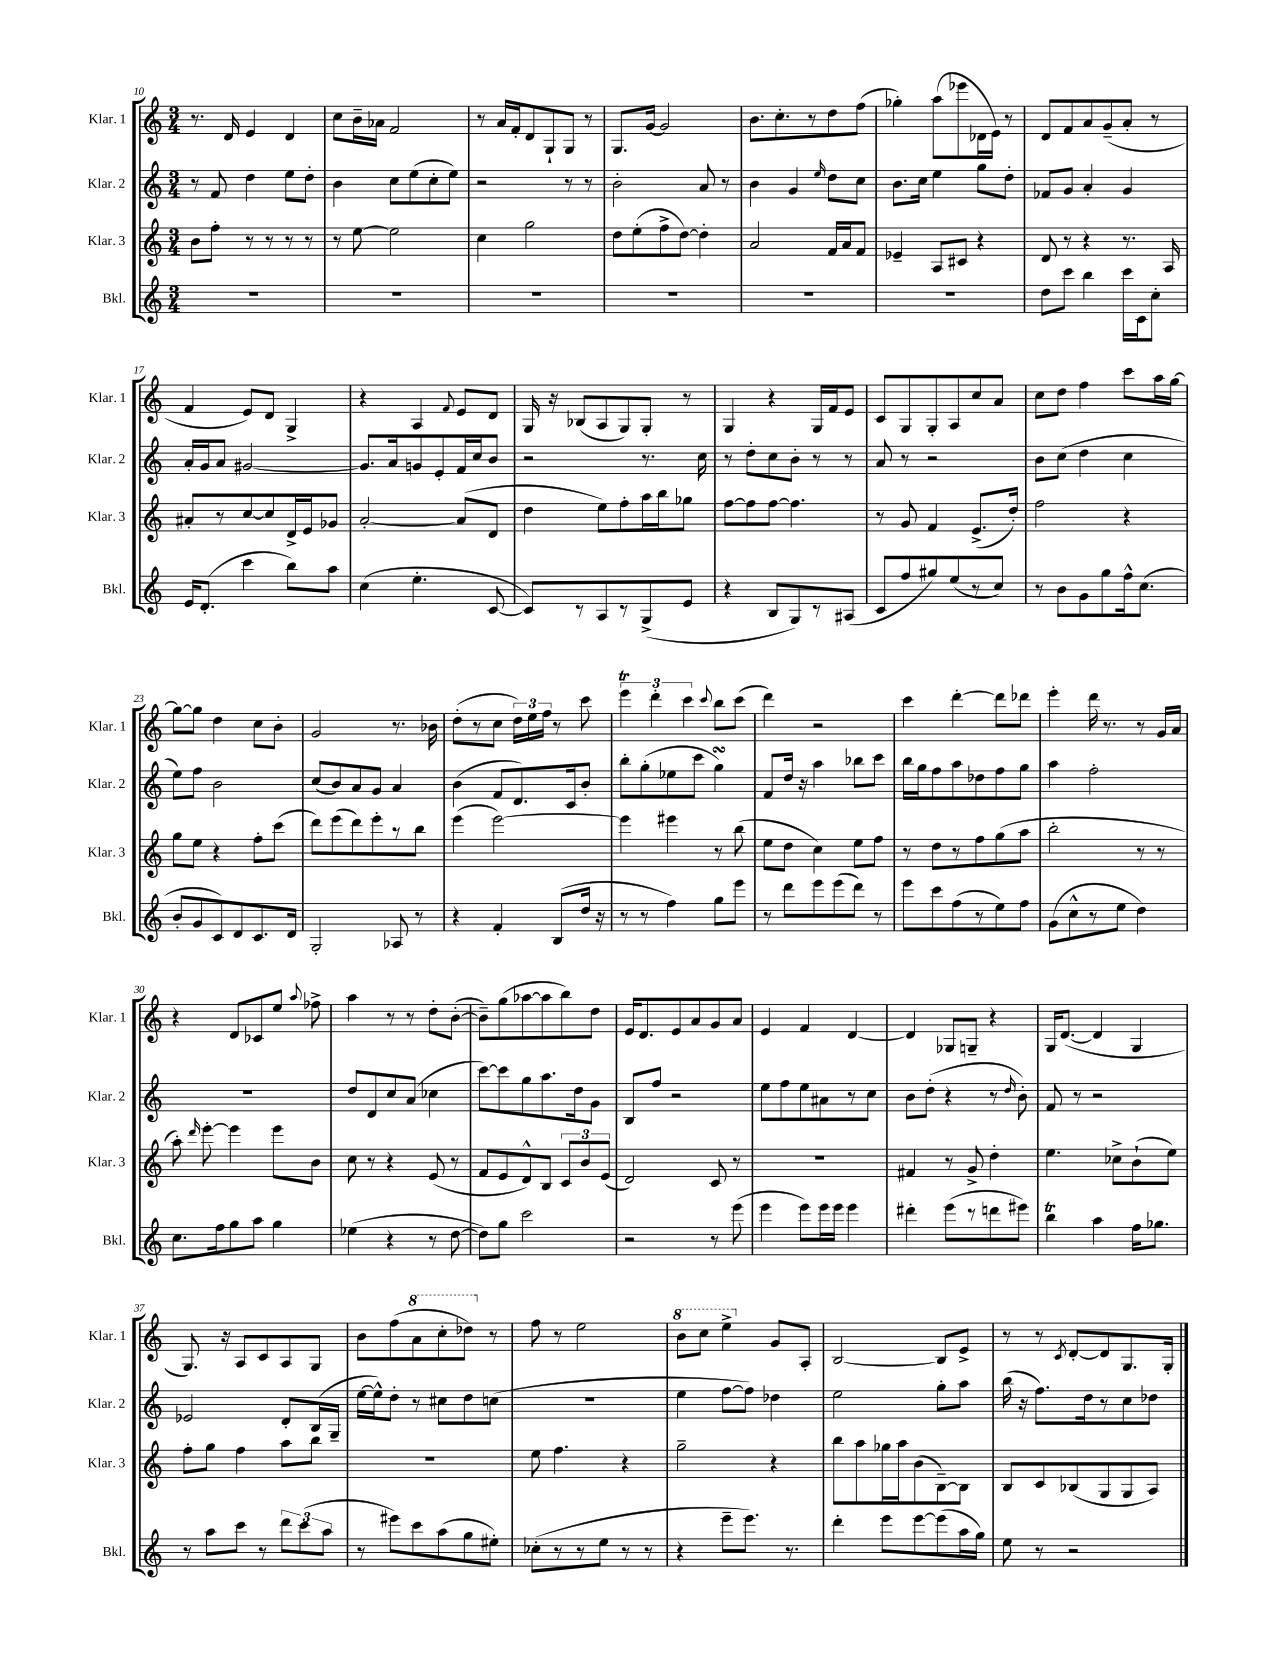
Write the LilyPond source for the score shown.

<<
\new StaffGroup <<
\new Staff = "s0" \with { instrumentName = "Klar. 1" shortInstrumentName = "Klar. 1" } {
    \clef treble \key c \major \numericTimeSignature \time 3/4
    \autoBeamOff r8. d'16 e'4 d'4 |
    c''8[ b'16-- aes'16] f'2 |
    r8 a'16[ f'16-. d'8 g8-! g8] r8 |
    g8.[ g'16]~ g'2 |
    b'8.[ c''8.-. r8 d''8 f''8]( |
    ges''4-.) a''8[( ees'''8 des'16 e'16]) r8 |
    d'8[ f'8 a'8 g'8--( a'8]-. r8 |
    f'4 e'8[) d'8] g4-> |
    r4 a4 \appoggiatura { f'8 } e'8[ d'8] |
    g16 r16 bes8[( a8 g8) g8]-. r8 |
    g4 r4 g16[ f'16 e'8] |
    c'8[ g8 g8-. a8 c''8 a'8] |
    c''8[ d''8] f''4 c'''8[ a''16 g''16]~ |
    g''8[~ g''8] d''4 c''8[ b'8]-. |
    g'2 r8. bes'16 |
    d''8[-.( r8 c''8] \tuplet 3/2 { d''16[) e''16 f''16] } r8 c'''8 |
    \tuplet 3/2 { e'''4\trill d'''4-. c'''4 } \appoggiatura { c'''8 } b''8[ c'''8]( |
    d'''4) r2 |
    c'''4 d'''4~-. d'''8[ des'''8] |
    e'''4-. d'''16 r8. r8 g'16[ a'16] |
    r4 d'8[ ces'8 e''8] \appoggiatura { a''8 } fes''8-> |
    a''4 r8 r8 d''8[-. b'8]~-.( |
    b'8[--) g''8( aes''8~ aes''8 b''8) d''8] |
    e'16[ d'8. e'8 a'8 g'8 a'8] |
    e'4 f'4 d'4~ |
    d'4 ges8[ g8]-- r4 |
    g16[ d'8.]~( d'4 g4 |
    g8.) r16 a8[ c'8 a8 g8] |
    b'8[ f''8( \ottava #1 a''8 c'''8-. des'''8]) \ottava #0 r8 |
    f''8 r8 e''2 |
    \ottava #1 b''8[ c'''8] e'''4-> \ottava #0 g'8[ a8]-. |
    b2~ b8[ e'8]-> |
    r8 r8 \acciaccatura { c'8 } d'8[~-. d'8 g8. g16]-. \bar "|." |
}
\new Staff = "s1" \with { instrumentName = "Klar. 2" shortInstrumentName = "Klar. 2" } {
    \clef treble \key c \major \numericTimeSignature \time 3/4
    \autoBeamOff r8 f'8 d''4 e''8[ d''8]-. |
    b'4 c''8[ e''8( c''8-. e''8]) |
    r2 r8 r8 |
    b'2-. a'8 r8 |
    b'4 g'4 \grace { e''16 } d''8[ c''8] |
    b'8.[ c''16] e''4 g''8[ d''8]-. |
    fes'8[ g'8] a'4-. g'4 |
    a'16[-. g'16 a'8] gis'2~ |
    gis'8.[ a'16 g'8 e'8-. f'16 c''16 b'8] |
    r2 r8. c''16 |
    r8 d''8[-. c''8 b'8]-. r8 r8 |
    a'8 r8 r2 |
    b'8[ c''8]( d''4 c''4 |
    e''8[) f''8] b'2 |
    c''8[( b'8) a'8 g'8] a'4 |
    b'4( f'8[ d'8.) c'16 b'8]-. |
    b''8[-. g''8-.( ees''8 c'''8] g''4\turn) |
    f'8[ d''16] r16 a''4 bes''8[ c'''8] |
    b''16[ g''16 f''8 a''8 des''8 f''8 g''8] |
    a''4 f''2-. |
    R2. |
    d''8[ d'8 c''8 a'8]( ces''4 |
    c'''8[~) c'''8 g''8 a''8. d''16 g'8] |
    b8[ f''8] r2 |
    e''8[ f''8 e''8 ais'8 r8 c''8] |
    b'8[ d''8]-.( r4 r8 \grace { d''16 } b'8-.) |
    f'8 r8 r2 |
    ees'2 d'8[-. b16( g16]-- |
    e''16[~ e''16-^) d''8]-. r8 cis''8[ d''8 c''8]( |
    R2. |
    e''4 f''8[~ f''8]) des''4 |
    e''2 g''8[-. a''8] |
    b''16( r16 f''8.[) d''16 r8 c''8 des''8] \bar "|." |
}
\new Staff = "s2" \with { instrumentName = "Klar. 3" shortInstrumentName = "Klar. 3" } {
    \clef treble \key c \major \numericTimeSignature \time 3/4
    \autoBeamOff b'8[ f''8]-. r8 r8 r8 r8 |
    r8 e''8~ e''2 |
    c''4 g''2 |
    d''8[ e''8-.( f''8-> d''8]~) d''4-. |
    a'2 f'16[ a'16 f'8] |
    ees'4-- a8[ cis'8] r4 |
    d'8 r8 r4 r8. a16 |
    ais'8[-. r8 c''8~ c''8 d'16-> e'16 ges'8] |
    a'2~-. a'8[( d'8] |
    d''4 e''8[) f''8-. a''16 b''16 ges''8] |
    f''8[~ f''8 f''8]~ f''4. |
    r8 g'8 f'4 e'8.[->( d''16]-.) |
    f''2 r4 |
    g''8[ e''8] r4 f''8[-. c'''8]( |
    d'''8[) e'''8( d'''8) e'''8-. r8 b''8] |
    e'''4( e'''2~) |
    e'''4 eis'''4 r8 b''8( |
    e''8[ d''8] c''4) e''8[ f''8] |
    r8 d''8[ r8 f''8 g''8( a''8] |
    b''2-. r8 r8 |
    a''8-.) \grace { d'''16 } e'''8~-. e'''4 e'''8[ b'8] |
    c''8 r8 r4 e'8( r8 |
    f'8[ e'8 d'8-^) b8] \tuplet 3/2 { c'8[ b'8 e'8]( } |
    d'2) c'8 r8 |
    R2. |
    fis'4 r8 g'8-> d''4-. |
    e''4. ces''8[-> b'8-!( e''8]) |
    f''8[-. g''8] f''4 a''8[ b''8] |
    R2. |
    e''8 f''4. r4 |
    g''2-- r4 |
    b''8[ a''8 ges''16 a''16 b'8( b8~--) b8] |
    b8[ c'8 bes8( g8 g8 a8]) \bar "|." |
}
\new Staff = "s3" \with { instrumentName = "Bkl." shortInstrumentName = "Bkl." } {
    \clef treble \key c \major \numericTimeSignature \time 3/4
    \autoBeamOff R2. |
    R2. |
    R2. |
    R2. |
    R2. |
    R2. |
    d''8[ c'''8] b''4 c'''16[ c'16 c''8]-. |
    e'16[ d'8.]-.( c'''4 b''8[) a''8] |
    c''4( e''4.-. c'8~ |
    c'8[) r8 a8 r8 g8->( e'8] |
    r4 b8[ g8) r8 ais8]( |
    c'8[ f''8 gis''8) e''8( r8 c''8]) |
    r8 b'8[ g'8 g''8 f''16-^ c''8.]( |
    b'8[-. g'8 c'8) d'8 c'8. d'16] |
    g2-. aes8 r8 |
    r4 f'4-. b8[( d''16] r16 |
    r8 r8 f''4) g''8[ e'''8] |
    r8 d'''8[ e'''8 e'''8( d'''8]) r8 |
    e'''8[ c'''8 f''8( r8 e''8) f''8] |
    g'8[( c''8-^ r8 e''8] d''4) |
    c''8.[ f''16 g''8 a''8] g''4 |
    ees''4( r4 r8 d''8~ |
    d''8[) g''8] c'''2 |
    r2 r8 e'''8( |
    e'''4 e'''8[) e'''16 e'''16] e'''4 |
    dis'''4-. e'''8[( r8 d'''8 eis'''8]) |
    b''4\trill a''4 f''16[ ges''8.] |
    r8 a''8[ c'''8] r8 \tuplet 3/2 { d'''8[ c'''8( a''8] } |
    r8 eis'''8[) c'''8 a''8( g''8 eis''8]-.) |
    ces''8[-.( r8 r8 e''8] r8 r8 |
    r4 e'''8[-- e'''8.]) r8. |
    d'''4-. e'''8[ e'''8~ e'''8( a''16 g''16]) |
    e''8 r8 r2 \bar "|." |
}
>>
>>
\layout { \context { \Score currentBarNumber = #10 } }
